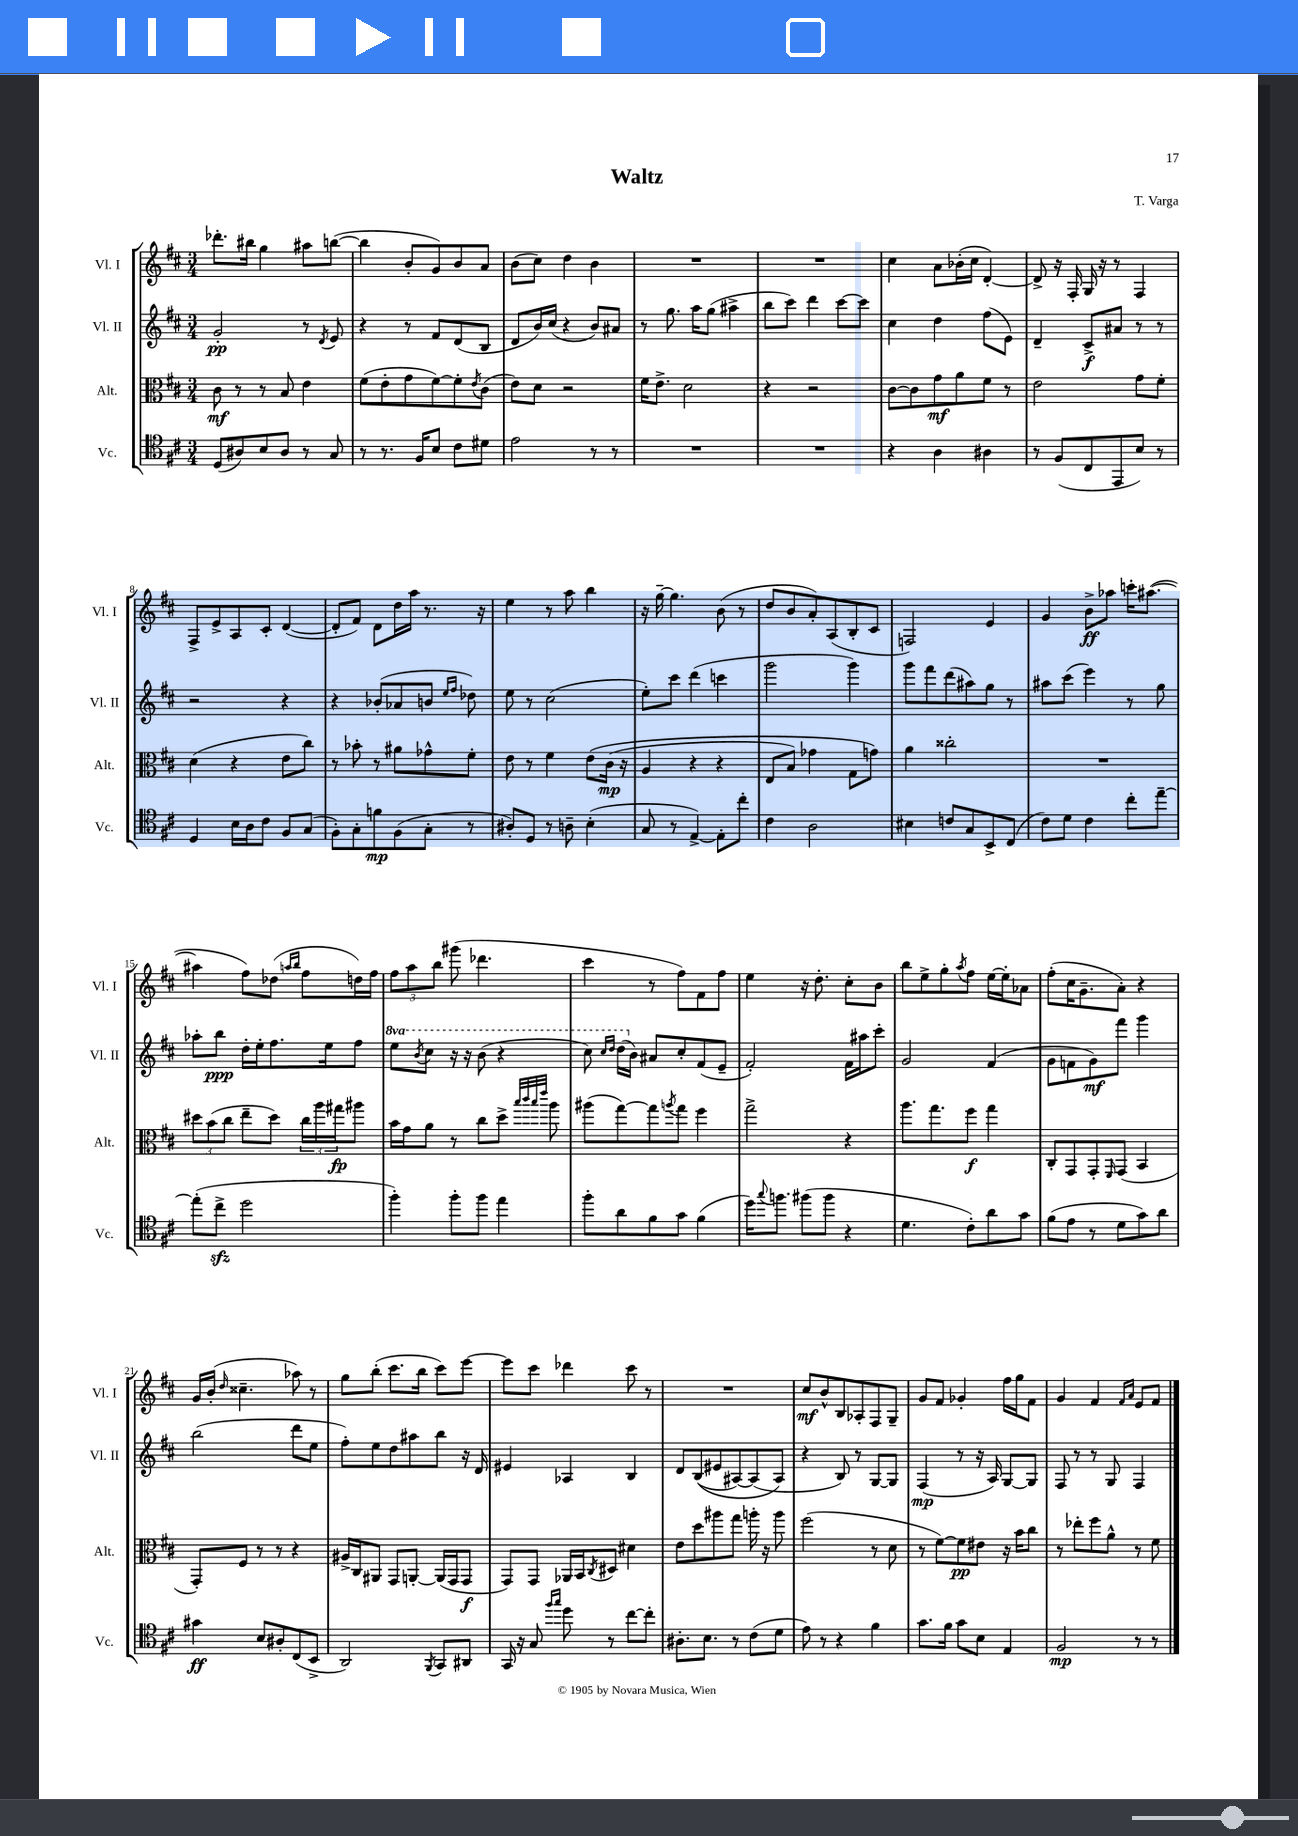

**kern	**kern	**kern	**kern
*staff4	*staff3	*staff2	*staff1
*clefC4	*clefC3	*clefG2	*clefG2
*k[f#c#]	*k[f#c#]	*k[f#c#]	*k[f#c#]
*M3/4	*M3/4	*M3/4	*M3/4
(8D/L	8c#\	2g'/	8.ddd-'\L
8A#/)	8r	.	.
.	.	.	16bb#\Jk
8B/	8r	.	4gg\
8A#/J	8B/	.	.
8r	4e\	8r	8aa#\L
.	.	8qd/	.
8G/	.	8e/	([8bb\J
=	=	=	=
8r	(8f#\L	4r	4bb\]
8.r	8e'\	.	.
.	8g\	8r	8b'/L
16F#/LK	.	.	.
8B/J	[8f#\)	8f#/L	8g/)
8c#\L	8f#'\]	(8d/	8b/
.	8qe/	.	.
8d#\J	(8c#\J	8B/J	8a/J
=	=	=	=
2e\	8e\L)	8d/L	(8b\L
.	8d\J	16b/L)	8cc#\J)
.	.	(16cc#/JJ	.
.	2r	4r	4dd\
8r	.	8b/L)	4b\
8r	.	8a#/J	.
=	=	=	=
2.r	16f#\LK	8r	2.r
.	8.e^\J	.	.
.	.	8.gg\	.
.	2d\	.	.
.	.	16aa\LK	.
.	.	(8gg\J	.
.	.	4aa#^\	.
=	=	=	=
2.r	4r	8bb\L	2.r
.	.	8ccc#\J)	.
.	2r	4ddd\	.
.	.	[8ccc#\L	.
.	.	8ccc#\]J	.
=	=	=	=
4r	[8c#\L	4cc#\	4cc#\
.	8c#\]	.	.
4A\	8g\	4dd\	8a\L
.	8a\	.	(16b-'\L
.	.	.	16cc#\JJ
4A#\	8f#\J	(8ff#\L	[4d'/)
.	8r	8e\J)	.
=	=	=	=
8r	2e\	4d~/	8d^/]
(8F#/L	.	.	16r
.	.	.	16F#'/
8C#/	.	8c#^/L	16G/
.	.	.	16r
8EE/	.	8a#/J	8r
8B/J)	8g\L	8r	4F#/
8r	8f#'\J	8r	.
=	=	=	=
4D/	(4d\	2r	8F#^/L
.	.	.	8e^/
16B\LL	4r	.	8A/
16A\J	.	.	.
8c#\J	.	.	8c#'/J
8F#/L	8e\L	4r	([4d/
(8G/J	8cc#\J)	.	.
=	=	=	=
8F#'\L)	8r	4r	8d'/]L
8G'\	8b-'\	.	8f#/J)
8f\	8r	(8b-'/L	8d\L
(8F#\	8a#\L	8a-/	16dd\L
.	.	.	16aa\JJ
8G'\J	8g-^^\	8b/J	8.r
.	.	16qqee/LL	.
.	.	16qqff#/JJ	.
8r	8f#'\J	8dd-\)	.
.	.	.	16r
=	=	=	=
8A#'/L)	8e\	8ee\	4ee\
8D/J	8r	8r	.
8r	4f#\	(2cc#\	8r
8A~\	.	.	8aa\
(4B'\	&(8e\L	.	4bb\
.	(16c#\Jk	.	.
.	16r	.	.
=	=	=	=
8G/	4A/	8ee'\L)	16r
.	.	.	[16gg~\
8r	.	8ccc#\J	4.gg\]
[4E^/)	4r	(4ddd\	.
8E'\]L	4r	4ccc\	(8b\
8cc#'\J	.	.	8r
=	=	=	=
4c#\	8E/L	2ggg\	8dd/L
.	8B/J)	.	8b/
2A\	4g-\	.	8a'/)
.	.	.	(8A/
.	8G\L	4ggg\)	8B'/
.	8g\J&)	.	8c#/J
=	=	=	=
4B#\	4a\	8ggg\L	2F/)
.	.	8fff#\	.
8c/L	2cc##'\	(8ddd\	.
8G/	.	8aa#\)	.
8BB^/	.	8gg\J	4e/
(8C#/J	.	8r	.
=	=	=	=
8c#\L)	2.r	8aa#\L	4g/
8d\J	.	(8ccc#\J	.
4c#\	.	4eee\)	8b^\L
.	.	.	8aa-\J
8cc#'\L	.	8r	16ccc'\LK
.	.	.	([8.aa#\J
[8ee~\J	.	8gg\	.
=	=	=	=
(8ee'\]L	12dd#\L	8aa-'\L	4aa#\]
.	(12b\	.	.
8cc#^\J	.	8bb\J	.
.	12cc#\J	.	.
2dd\	8ee~\L	16dd'\LL	8ff#\L)
.	.	16ee'\J	.
.	8dd#\J)	8.ff#\	(8dd-\J
.	.	.	16qqaa/LL
.	.	.	16qqbb/JJ
.	24cc#\LL	.	8ff#\L
.	24aa\	.	.
.	.	16ee\k	.
.	24gg#\J	.	.
.	8aa#\J	8ff#\J	16dd\L)
.	.	.	16ff#\JJ
=	=	=	=
4ff#'\)	16b\LL	8eee\L	12ff#\L
.	16g\J	.	.
.	.	.	12aa\
.	.	8qbb/	.
.	8a\J	8ccc#\J	.
.	.	.	12bb\J
8ff#'\L	8r	16r	(8ggg#\
.	.	16r	.
8ff#\J	8cc#\L	(8bb\	4.ddd-\
4ee\	8dd^\J	4r	.
.	32qqbb/LLL	.	.
.	32qqccc#/	.	.
.	32qqbb/	.	.
.	32qqeee/JJJ	.	.
.	8aa\	.	.
=	=	=	=
8ff#'\L	(8aa#\L	8ccc#\)	4ccc#\
.	.	16qqccc#/LL	.
.	.	16qqddd/JJ	.
8a\	[8gg\)	(16ddd\LL	.
.	.	16b\JJ)	.
8f#\	8gg\]	8a#/L	8r
.	8qaa/	.	.
8g\J	8gg\J	8cc#'/	8ff#\L)
(4f#\	4ff#\	(8f#/	8f#\
.	.	8e~/J	8ff#\J
=	=	=	=
16dd\LK)	2gg^\	2f#'/)	4ee\
8qqgg/	.	.	.
8.ff\J	.	.	.
(8ff#\L	.	.	16r
.	.	.	8.dd'\
8ff#\J	.	.	.
4r	4r	16f#\LL	8cc#'\L
.	.	16aa#\J	.
.	.	8ccc#'\J	8b\J
=	=	=	=
4.d\	8.aa\L	2g/	8bb\L
.	.	.	8ee^\
.	8.gg\	.	.
.	.	.	8gg'\
.	.	.	8qaa/
8c#'\L)	8ff#\J	.	8ff#\J
8a\	4gg\	(4f#/	[16ee\LL
.	.	.	16ee'\]J
8g\J	.	.	8a-\J
=	=	=	=
(8f#\L	8C#'/L	8g\L	(8ff#'\L
8e\J	8GG/	8f\	16cc#\K
.	.	.	8.g~\
8r	8GG'/	8g\)	.
.	16qqFF#/	.	.
8d\L	(8GG/J	8fff#\J	8a'\J)
8g\)	4BB/	4ggg\	4r
8a\J	.	.	.
=	=	=	=
4g#\	8GG'/L)	(2bb\	16g/LL
.	.	.	(16b'/JJ
.	.	.	16qqdd/
.	8F#/J	.	4.cc##~\
8B/L	8r	.	.
8A#'/	8r	.	.
(8C#/	4r	8ddd\L	8aa-\)
8BB^/J	.	8ee\J	8r
=	=	=	=
2AA/)	16A#^/LL	8ff#'\L)	8gg\L
.	16C#/J	.	.
.	8AA#/J	8ee\	(8bb'\J
.	8GG/L	8dd\	8.ccc#\L
.	[8AA'/J	8aa#\	.
.	.	.	16bb\Jk
8qFF#/	.	.	.
8GG/L	(16AA/]LL	8bb\J	8ccc#\L)
.	16GG/J	.	.
8AA#/J	8GG/J	16r	[8eee\J
.	.	16d/	.
=	=	=	=
16GG/	8GG/L)	4e#/	8eee\]L
16r	.	.	.
8G/	8GG/J	.	8ccc#\J
16qqff#/LL	.	.	.
16qqgg/JJ	.	.	.
8dd\	16AA-/LL	4A-/	4ddd-\
.	16BB/J	.	.
.	8qC#/	.	.
8r	8D#/J	.	.
[8cc#\L	4d#\	4B/	8ccc#\
8cc#'\]J	.	.	8r
=	=	=	=
8.A#'\L	8e\L	8d/L	2.r
.	8dd\	&((8B/	.
8.B\J	.	.	.
.	8aa#\	8e#/	.
8r	8gg\J	[8A#/)	.
(8c#\L	16aa'\	(8A#/]	.
.	16r	.	.
8d\J	8aa\	8A#/J&)	.
=	=	=	=
8e\)	(2ff#\	4r	8cc#/L
8r	.	.	8b^^/
4r	.	8B/)	8B/
.	.	8r	8A-'/
4f#\	8r	[8G/L	8F#/
.	8d\	8G/]J	8G~/J
=	=	=	=
8.g\L	8r	(4F#/	8g/L
.	[8f#\L)	.	8f#/J
16f#\Jk	.	.	.
8g\L	8f#\]	8r	4g-'/
8B\J	8e#\J	16r	.
.	.	16A/)	.
4E/	16r	[8G/L	16ff#\LL
.	16b\LK	.	16gg\J
.	8cc#\J	8G/]J	8f#\J
=	=	=	=
2F#/	8r	8F#/	4g/
.	8ee-'\L	8r	.
.	8ff#\	8r	4f#/
.	8a^^\J	8G/	.
.	.	.	16qqf#/LL
.	.	.	16qqa/JJ
8r	8r	4F#/	8e/L
8r	8f#\	.	8f#/J
==	==	==	==
*-	*-	*-	*-
